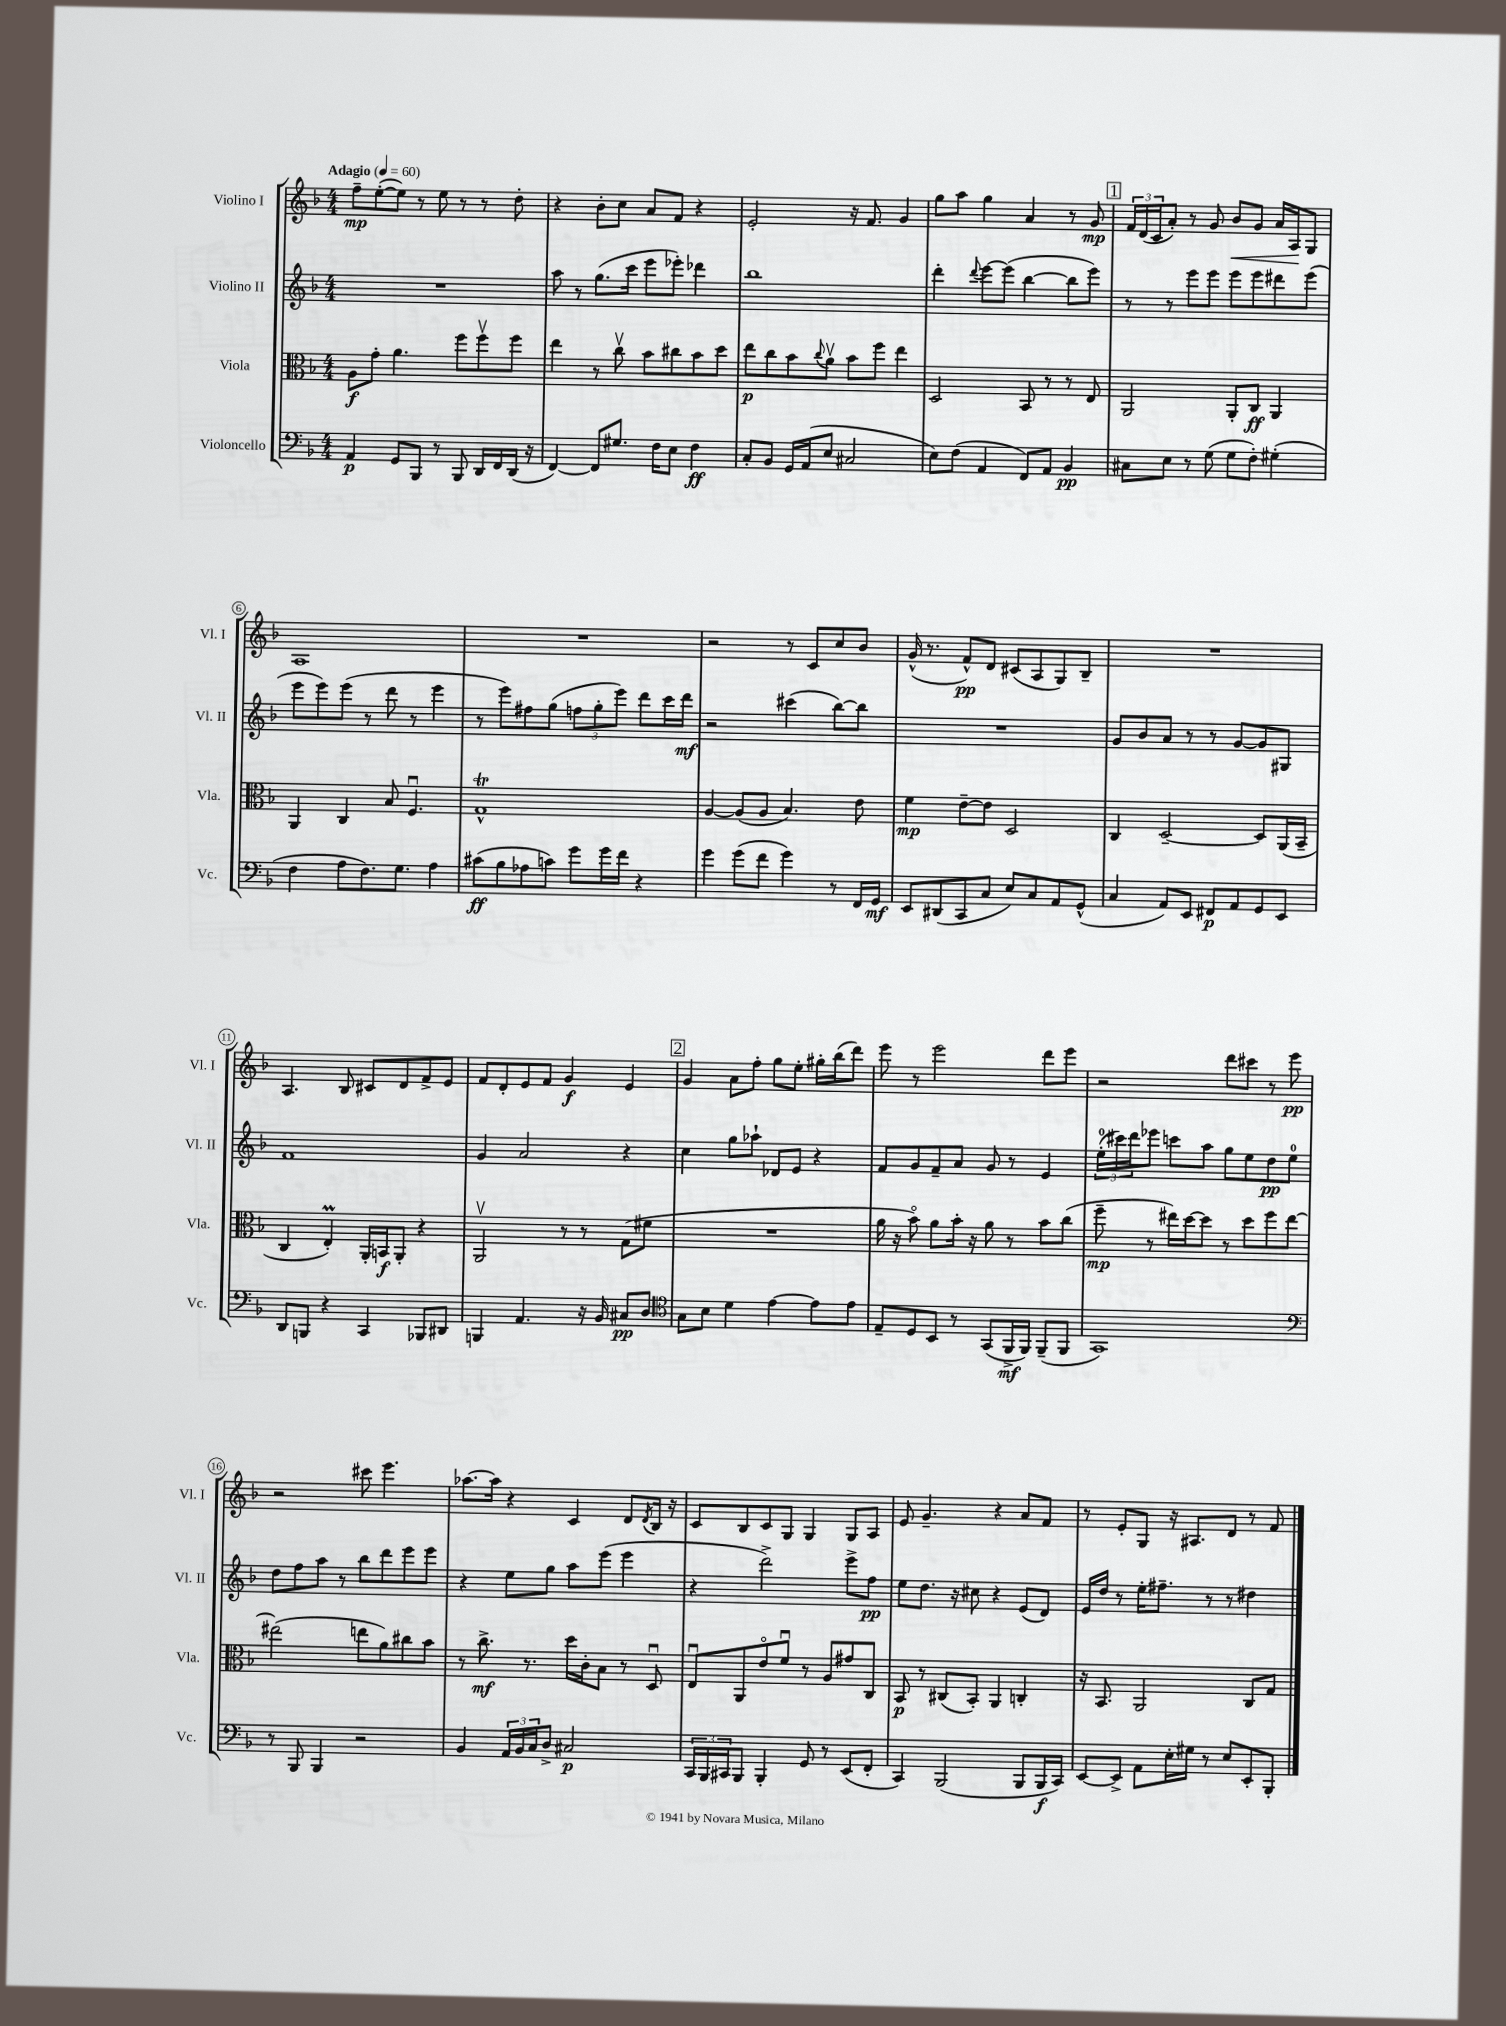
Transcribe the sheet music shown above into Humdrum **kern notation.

**kern	**kern	**kern	**kern
*staff4	*staff3	*staff2	*staff1
*clefF4	*clefC3	*clefG2	*clefG2
*k[b-]	*k[b-]	*k[b-]	*k[b-]
*M4/4	*M4/4	*M4/4	*M4/4
*MM60	*MM60	*MM60	*MM60
4AA	8A	1r	8ff~
.	8g'	.	([8ee'
8GG	4.a	.	8ee])
8BBB-	.	.	8r
8r	.	.	8ee
8BBB-	8ff	.	8r
16DD	8ffv	.	8r
16FF	.	.	.
(16DD	8ff	.	8dd'
16r	.	.	.
=	=	=	=
[4FF)	4ee	8aa	4r
.	.	8r	.
8FF]	8r	(8.gg	8b-'
8.G#	8ccv	.	8cc
.	.	16ccc	.
.	8b-	8eee	8a
16F	.	.	.
8E	8cc#	8eee-')	8f
4F	8b-	4ddd-	4r
.	8dd	.	.
=	=	=	=
8C'	8ee	1bb-	2e'
8BB-	8cc	.	.
16GG	8b-	.	.
(16AA	.	.	.
.	8qqcc	.	.
8E	8av	.	.
2C#	8b-	.	16r
.	.	.	8.f
.	8ff	.	.
.	4ee	.	4g
=	=	=	=
8E)	2D	4ddd'	8gg
(8F	.	.	8aa
.	.	8qqddd	.
4AA	.	[8eee	4gg
.	.	(8eee]	.
8FF)	8BB-	[4bb-	4a
8AA	8r	.	.
4BB-	8r	8bb-]	8r
.	8E	8eee)	8g
=	=	=	=
8C#	2AA	8r	24f
.	.	.	(24d
.	.	.	24c
8E	.	8r	8a')
8r	.	8eee	8r
(8G	.	8eee	8g
8G	8AA'	8eee	8b-
8F')	8C	8eee	8g
(4G#'	4AA	8ddd#	16a
.	.	.	16A
.	.	(8eee	8G
=	=	=	=
4F	4AA	8eee	1A
.	.	8eee)	.
8A	4C	(8eee	.
8.F)	.	8r	.
.	8B-	8ddd	.
8.G	.	.	.
.	4.Fu	8r	.
4A	.	4eee	.
=	=	=	=
(8c#	1G^^	8r	1r
8B-	.	8eee)	.
8A-	.	8ff#	.
8c)	.	(8gg	.
8g	.	12ff	.
.	.	12gg'	.
16g	.	.	.
.	.	12eee)	.
16f	.	.	.
4r	.	8ddd	.
.	.	16ccc	.
.	.	16ddd	.
=	=	=	=
4g	[4A	2r	2r
(8g	(8A]	.	.
8f	8A	.	.
4g)	4.B-)	(4ccc#	8r
.	.	.	8c
8r	.	[8bb-)	8cc
16FF	8e	8bb-]	8b-
16GG	.	.	.
=	=	=	=
8EE	4f	1r	(16g^^
.	.	.	8.r
(8DD#	.	.	.
8CC	[8e~	.	8f^^)
8C	8e]	.	8d
8E)	2D	.	(8c#
8C	.	.	8A
8AA	.	.	8G)
(8GG^^	.	.	8B-~
=	=	=	=
4C	4C	8g	1r
.	.	8b-	.
8AA)	[2D~	8a	.
8EE	.	8r	.
8FF#	.	8r	.
8AA	.	[8g	.
8GG	8D]	8g]	.
8EE	(16AA	8G#	.
.	16BB-~	.	.
=	=	=	=
8DD	4C	1f	4.A
8BBB	.	.	.
4r	4E')	.	.
.	.	.	8B-
4CC	16AA'	.	8c#
.	16BB	.	.
.	8AA'	.	8d
8BBB-	4r	.	8f^
8DD#	.	.	8e
=	=	=	=
4BBB	2AAv	4g	8f
.	.	.	8d'
4.AA	.	2a	8e
.	.	.	8f
.	8r	.	4g
16r	8r	.	.
16BB-	.	.	.
8C#	(8G	4r	4e
8D	8f#	.	.
=	=	=	=
*clefC4	*	*	*
8G	1r	4cc	4g
8B-	.	.	.
4d	.	8gg	8a
.	.	8aa-`	8ff'
[4e	.	8d-	8gg
.	.	8e	8ee'
8e]	.	4r	16gg#'
.	.	.	(16bb-
8e	.	.	8ddd)
=	=	=	=
8E~	16a	8f	8eee
.	16r	.	.
8D	8b-o)	8g	8r
8BB-	8a	8f~	2eee
8r	16b-'	8a	.
.	16r	.	.
(8GG	8a	8g	.
16FF^	8r	8r	.
16FF)	.	.	.
(8FF~	8b-	4e	8ddd
8FF	(8cc	.	8eee
=	=	=	=
1GG)	8ff~	(24ee'	2r
.	.	24ccc#)	.
.	.	24ddd	.
.	8r	8eee-	.
.	16ee#)	8ccc	.
.	[16dd	.	.
.	8dd]	8aa	.
.	8r	8gg	8ddd
.	8dd	8ee	8ccc#
.	8ff	8dd	8r
.	[8ee#	8ee	8eee
=	=	=	=
*clefF4	*	*	*
8r	(2ee#]	8dd	2r
8BBB-	.	8ff	.
4BBB-	.	8aa	.
.	.	8r	.
2r	8ee	8bb-	8ccc#
.	8a)	8ddd	4.eee
.	8cc#	8eee	.
.	8b-	8eee	.
=	=	=	=
4BB-	8r	4r	[8.aa-
.	8.cc^	.	.
.	.	.	16aa-]
24AA	.	8ee	4r
24BB-	.	.	.
.	8.r	.	.
24C	.	.	.
8D^	.	8gg	.
2C#	16dd	8aa	4c
.	16c'	.	.
.	8B-	(8eee	.
.	8r	4eee	8d
.	.	.	8qd
.	8Du	.	16B-
.	.	.	16r
=	=	=	=
24CC	8Eu	4r	8c
24BBB-	.	.	.
24CC#	.	.	.
8BBB-	8AA	.	8B-
4BBB-'	8eo	2ddd^)	8c
.	8fu	.	8G
8GG	8r	.	4G
8r	8A	.	.
(8EE	8g#	8eee^	8G
8FF'	8C	8ff	8A
=	=	=	=
4CC)	8BB-	8ee	8e
.	8r	8.dd	4.g~
(2BBB-	(8C#	.	.
.	.	16r	.
.	8BB-')	8cc#	.
.	4AA	4r	4r
8BBB-	4C'	(8e	8a
16BBB-	.	8d)	8f
16CC)	.	.	.
=	=	=	=
[8EE	16r	16e	8r
.	8.BB-	16dd	.
8EE^]	.	8r	8e'
8AA	2AA	16ee'	8G
.	.	8.ff#~	.
16E'	.	.	16r
16G#	.	.	8.A#
8r	.	8r	.
8E	.	8r	8d
8EE'	8C	4dd#	8r
8BBB-'	8G	.	8f
==	==	==	==
*-	*-	*-	*-
